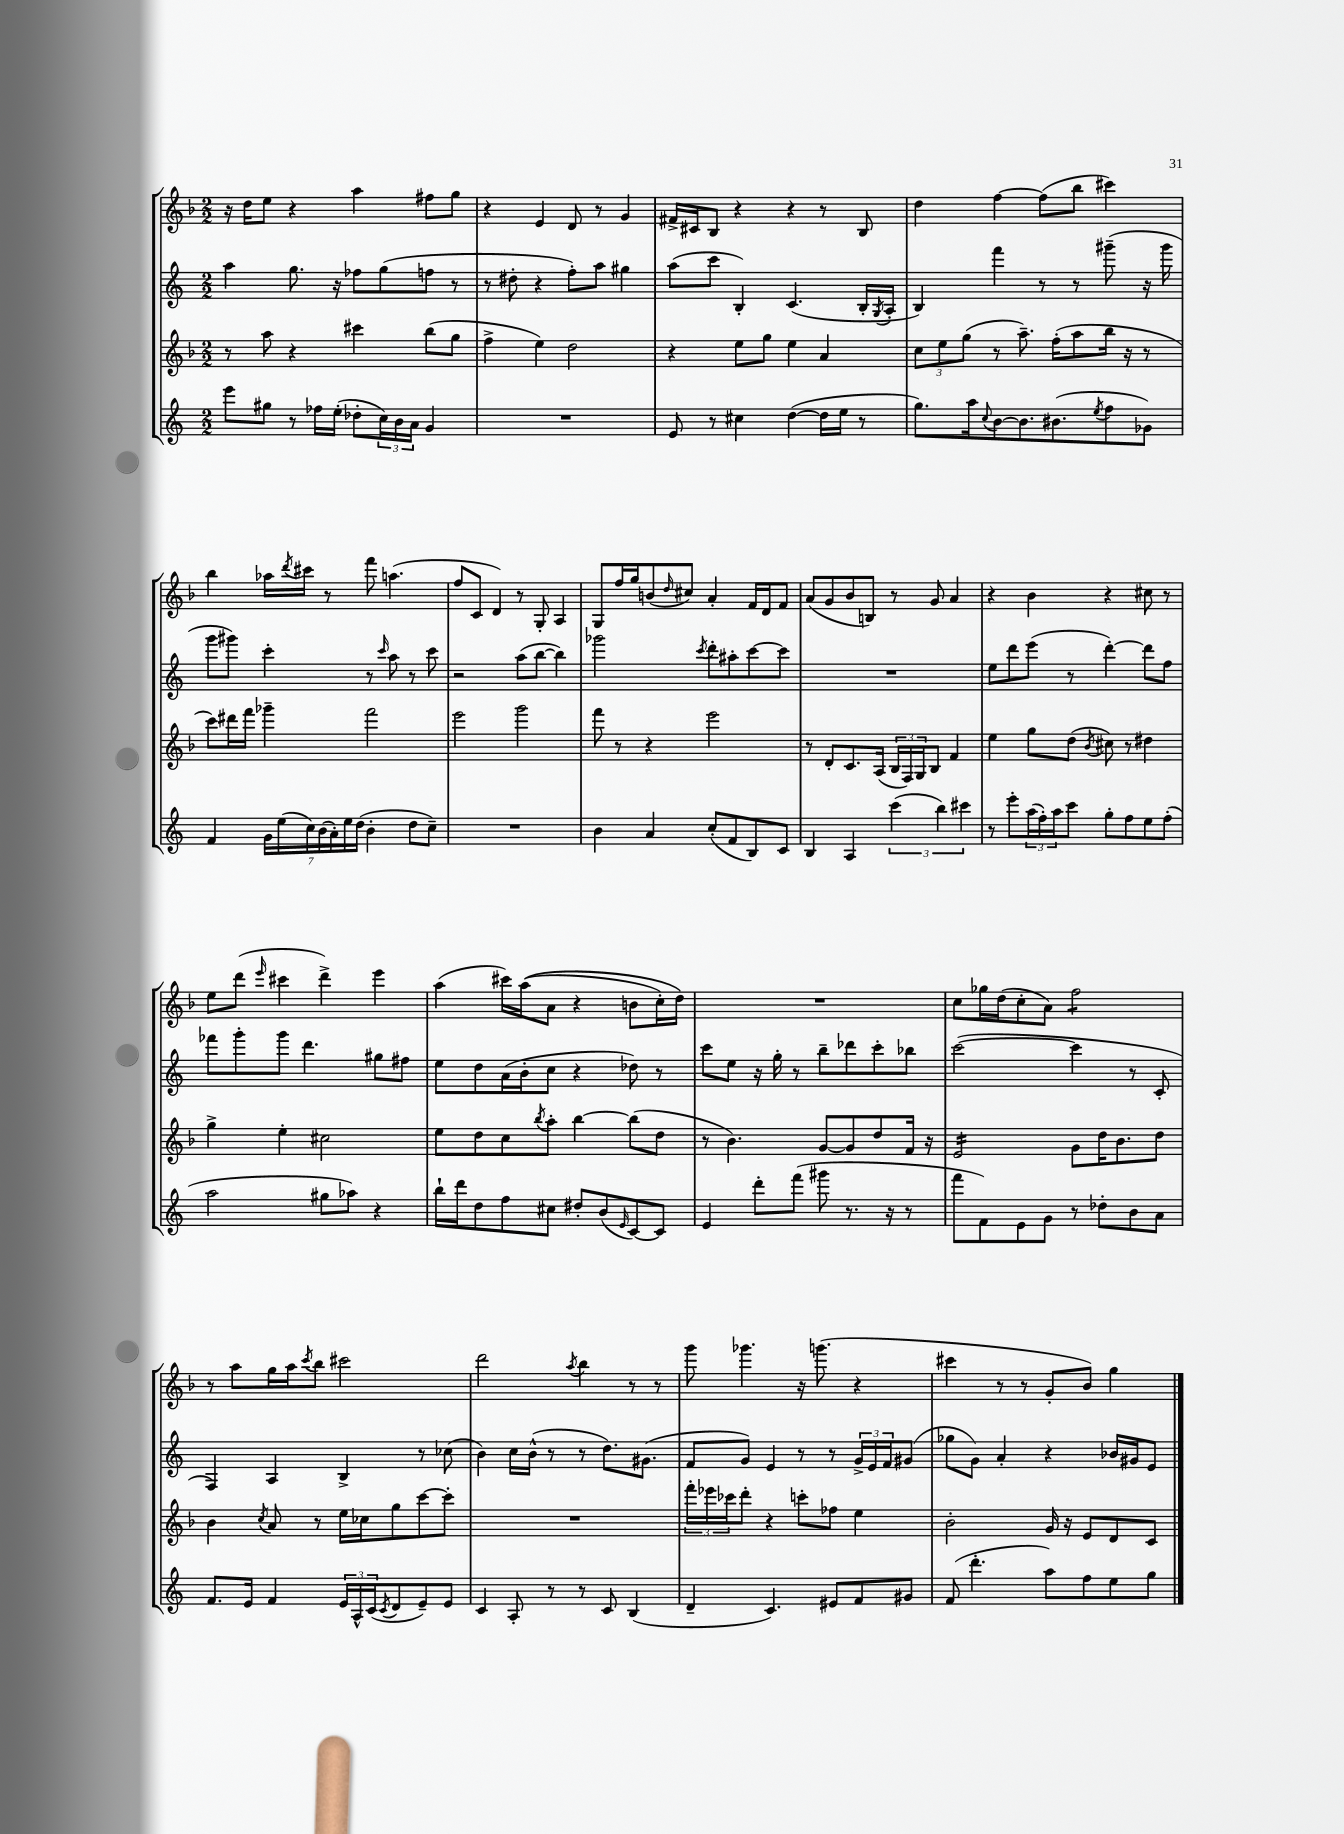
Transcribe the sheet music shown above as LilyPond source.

<<
\new StaffGroup <<
\new Staff = "s0" {
    \clef treble \key f \major \numericTimeSignature \time 2/2
    r16 d''16 e''8 r4 a''4 fis''8 g''8 |
    r4 e'4 d'8 r8 g'4 |
    fis'16-> cis'16 bes8 r4 r4 r8 bes8 |
    d''4 f''4~ f''8( bes''8 cis'''4) |
    bes''4 aes''16 \acciaccatura { d'''8 } cis'''16 r8 f'''8 a''4.( |
    f''8 c'8 d'4) r8 g8-. a4 |
    g8 f''16 g''16 b'8( \grace { d''16 } cis''8) a'4-. f'16 d'16 f'8 |
    a'8( g'8 bes'8 b8) r8 g'8 a'4 |
    r4 bes'4 r4 cis''8 r8 |
    e''8 d'''8( \grace { e'''16 } cis'''4 d'''4->) e'''4 |
    a''4( cis'''16) a''16(\( a'8 r4 b'8 c''16-.) d''16\) |
    R1 |
    c''8 ges''16 d''16( c''8-. a'8) f''2:8 |
    r8 a''8 g''16 a''16 \acciaccatura { c'''8 } bes''8 cis'''2 |
    d'''2 \acciaccatura { a''8 } bes''4 r8 r8 |
    g'''8 ges'''4. r16 g'''8.( r4 |
    cis'''4 r8 r8 g'8-. bes'8) g''4 \bar "|." |
}
\new Staff = "s1" {
    \clef treble \key c \major \numericTimeSignature \time 2/2
    a''4 g''8. r16 fes''8 g''8( f''8 r8 |
    r8 dis''8-. r4 f''8-.) a''8 gis''4 |
    a''8( c'''8 b4-.) c'4.( b16-. \acciaccatura { g8 } a16-. |
    b4) f'''4 r8 r8 gis'''8--( r16 gis'''16 |
    g'''8 gis'''8) c'''4-. r8 \grace { c'''16 } a''8 r8 c'''8 |
    r2 a''8( b''8~ b''4) |
    ges'''2 \acciaccatura { c'''8 } d'''8-. ais''8-. c'''8~ c'''8 |
    R1 |
    e''8 d'''8 e'''8( r8 d'''4~-.) d'''8 f''8 |
    fes'''8 g'''8-. g'''8 d'''4. gis''8 fis''8 |
    e''8 d''8 a'16( b'16-. c''8 r4 des''8) r8 |
    c'''8 e''8 r16 g''16-. r8 b''8-- des'''8 c'''8-. bes''8 |
    c'''2~( c'''4 r8 c'8-. |
    f4) a4 b4-> r8 ces''8( |
    b'4) c''16 b'16-^( r8 r8 d''8.) gis'8.( |
    f'8 g'8) e'4 r8 r8 \tuplet 3/2 { g'16-> e'16 f'16 } gis'8( |
    ges''8 g'8) a'4-. r4 bes'16 gis'16 e'8 \bar "|." |
}
\new Staff = "s2" {
    \clef treble \key f \major \numericTimeSignature \time 2/2
    r8 a''8 r4 cis'''4 bes''8( g''8 |
    f''4-> e''4) d''2 |
    r4 e''8 g''8 e''4 a'4 |
    \tuplet 3/2 { c''8 e''8 g''8( } r8 a''8.--) f''16-.( a''8 bes''16 r16 r8 |
    c'''8) dis'''16 f'''16 ges'''4-- f'''2 |
    e'''2 g'''2 |
    f'''8 r8 r4 e'''2 |
    r8 d'8-. c'8. a16( \tuplet 3/2 { bes16 f16) g16 } bes8 f'4 |
    e''4 g''8 d''8( \acciaccatura { bes'8 } cis''8) r8 dis''4 |
    g''4-> e''4-. cis''2 |
    e''8 d''8 c''8 \acciaccatura { bes''8 } a''8-. bes''4~ bes''8( d''8 |
    r8 bes'4.) g'8~ g'8 d''8 f'16 r16 |
    e'2:16 g'8 d''16 bes'8. d''8 |
    bes'4 \acciaccatura { c''8 } a'8 r8 e''16 ces''16 g''8 c'''8~ c'''8-. |
    R1 |
    \tuplet 3/2 { f'''16-. ees'''16 ces'''16 } d'''8-. r4 c'''8-. fes''8 e''4 |
    bes'2-. g'16 r16 e'8 d'8 c'8 \bar "|." |
}
\new Staff = "s3" {
    \clef treble \key c \major \numericTimeSignature \time 2/2
    e'''8 gis''8 r8 fes''16 e''16-.( des''8-. \tuplet 3/2 { c''16) b'16 a'16 } g'4 |
    R1 |
    e'8 r8 cis''4 d''4~( d''16 e''16 r8 |
    g''8.) a''16 \appoggiatura { c''8 } b'8~ b'8. bis'8.( \acciaccatura { e''8 } f''8 ges'8) |
    f'4 \tuplet 7/4 { g'16 e''16( c''16) b'16( a'16-.) e''16 d''16( } b'4-. d''8 c''8--) |
    R1 |
    b'4 a'4 c''8-.( f'8 b8) c'8 |
    b4 a4 \tuplet 3/2 { c'''4( b''4) cis'''4 } |
    r8 e'''8-. \tuplet 3/2 { a''16( f''16-.) a''16 } c'''8 g''8-. f''8 e''8 f''8-.( |
    a''2 gis''8 aes''8) r4 |
    b''16-! d'''16 d''8 f''8 cis''8 dis''8-. b'8( \grace { e'16 } c'8~) c'8 |
    e'4 d'''8-. f'''8( gis'''8 r8. r16 r8 |
    f'''8 f'8) e'8 g'8 r8 des''8-. b'8 a'8 |
    f'8. e'16 f'4 \tuplet 3/2 { e'16 a16-^ c'16( } \acciaccatura { c'8 } d'8 e'8--) e'8 |
    c'4 a8-. r8 r8 c'8 b4( |
    d'4-- c'4.) eis'8 f'8 gis'8 |
    f'8( d'''4.-. a''8) f''8 e''8 g''8 \bar "|." |
}
>>
>>
\layout { \context { \Score \remove "Bar_number_engraver" } }
